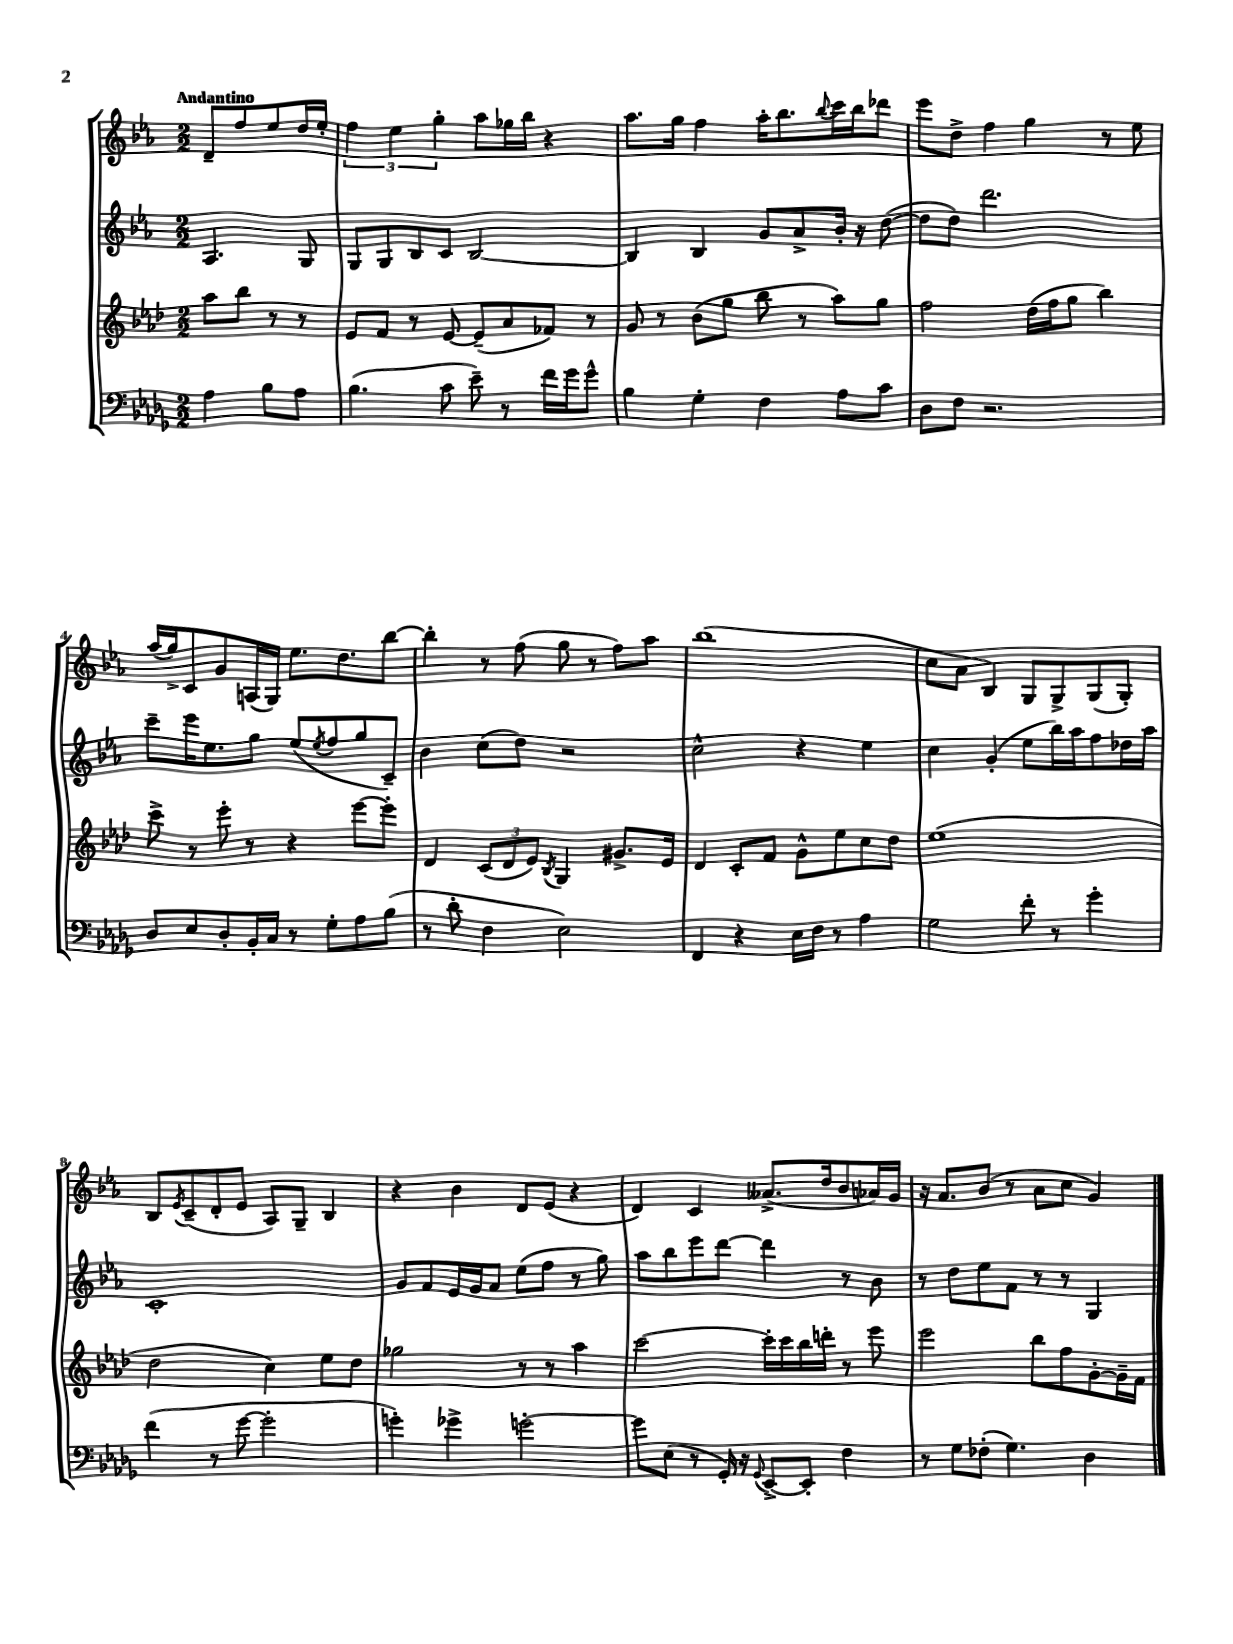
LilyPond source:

<<
\new StaffGroup <<
\new Staff = "s0" {
    \clef treble \key ees \major \numericTimeSignature \time 2/2 \partial 2 \tempo "Andantino"
    d'8-- f''8 ees''8 d''16 ees''16-. |
    \tuplet 3/2 { f''4 ees''4 g''4-. } aes''8 ges''16 bes''16 r4 |
    aes''8. g''16 f''4 aes''16-. bes''8. \appoggiatura { bes''8 } c'''16 bes''16 des'''8 |
    ees'''8 d''8-> f''4 g''4 r8 ees''8 |
    aes''16( g''16->) c'8 g'8 a16( g16) ees''8. d''8. bes''8~ |
    bes''4-. r8 f''8( g''8 r8 f''8) aes''8 |
    bes''1( |
    c''8 aes'8 bes4) g8 g8-> g8( g8-.) |
    bes8 \acciaccatura { ees'8 } c'8--( d'8-. ees'8 aes8) g8-- bes4 |
    r4 bes'4 d'8 ees'8( r4 |
    d'4) c'4 aeses'8.->( d''16 bes'8 aes'16) g'16 |
    r16 aes'8. bes'8( r8 aes'8 c''8 g'4) \bar "|." |
}
\new Staff = "s1" {
    \clef treble \key ees \major \numericTimeSignature \time 2/2 \partial 2
    aes4. g8 |
    g8 g8 bes8 c'8 bes2~ |
    bes4 bes4 g'8 aes'8-> bes'16-. r16 d''8~( |
    d''8 d''8) d'''2. |
    c'''8-- ees'''16 ees''8. g''8 ees''8( \acciaccatura { ees''8 } f''8 g''8 c'8--) |
    bes'4 c''8( d''8) r2 |
    c''2-^ r4 ees''4 |
    c''4 g'4-.( ees''8 bes''16) aes''16 f''8 des''16 aes''16 |
    c'1-. |
    g'8 f'8 ees'16 g'16 aes'8 ees''8( f''8 r8 g''8) |
    aes''8 bes''8 ees'''8 d'''8~ d'''4 r8 bes'8 |
    r8 d''8 ees''8 f'8 r8 r8 g4 \bar "|." |
}
\new Staff = "s2" {
    \clef treble \key aes \major \numericTimeSignature \time 2/2 \partial 2
    aes''8 bes''8 r8 r8 |
    ees'8 f'8 r8 ees'8~ ees'8--( aes'8 fes'8) r8 |
    g'8 r8 bes'8( g''8 bes''8 r8 aes''8) g''8 |
    f''2 des''16( f''16 g''8 bes''4) |
    c'''8-> r8 ees'''8-. r8 r4 ees'''8~ ees'''8-. |
    des'4 \tuplet 3/2 { c'8( des'8 ees'8) } \acciaccatura { bes8 } g4 gis'8.-> ees'16 |
    des'4 c'8-. f'8 g'8-^ ees''8 c''8 des''8 |
    ees''1( |
    des''2 c''4) ees''8 des''8 |
    ges''2 r8 r8 aes''4 |
    c'''2~ c'''16-. c'''16 bes''16 d'''16-. r8 ees'''8 |
    ees'''2 bes''8 f''8 g'8~-. g'16-- f'16 \bar "|." |
}
\new Staff = "s3" {
    \clef bass \key des \major \numericTimeSignature \time 2/2 \partial 2
    aes4 bes8 aes8 |
    bes4.( c'8 ees'8--) r8 f'16 ges'16 ges'8-^ |
    bes4 ges4-. f4 aes8 c'8 |
    des8 f8 r2. |
    des8 ees8 des8-. bes,16-. c16 r8 ges8-. aes8 bes8( |
    r8 des'8-. f4 ees2) |
    f,4 r4 ees16 f16 r8 aes4 |
    ges2 f'8-. r8 ges'4-. |
    f'4( r8 ges'8~ ges'2-. |
    g'4-.) ges'4-> g'2~-. |
    g'8 ees8( r8 ges,16-.) r16 \appoggiatura { ges,8 } ees,8~-> ees,8-. f4 |
    r8 ges8 fes8-.( ges4.) des4 \bar "|." |
}
>>
>>
